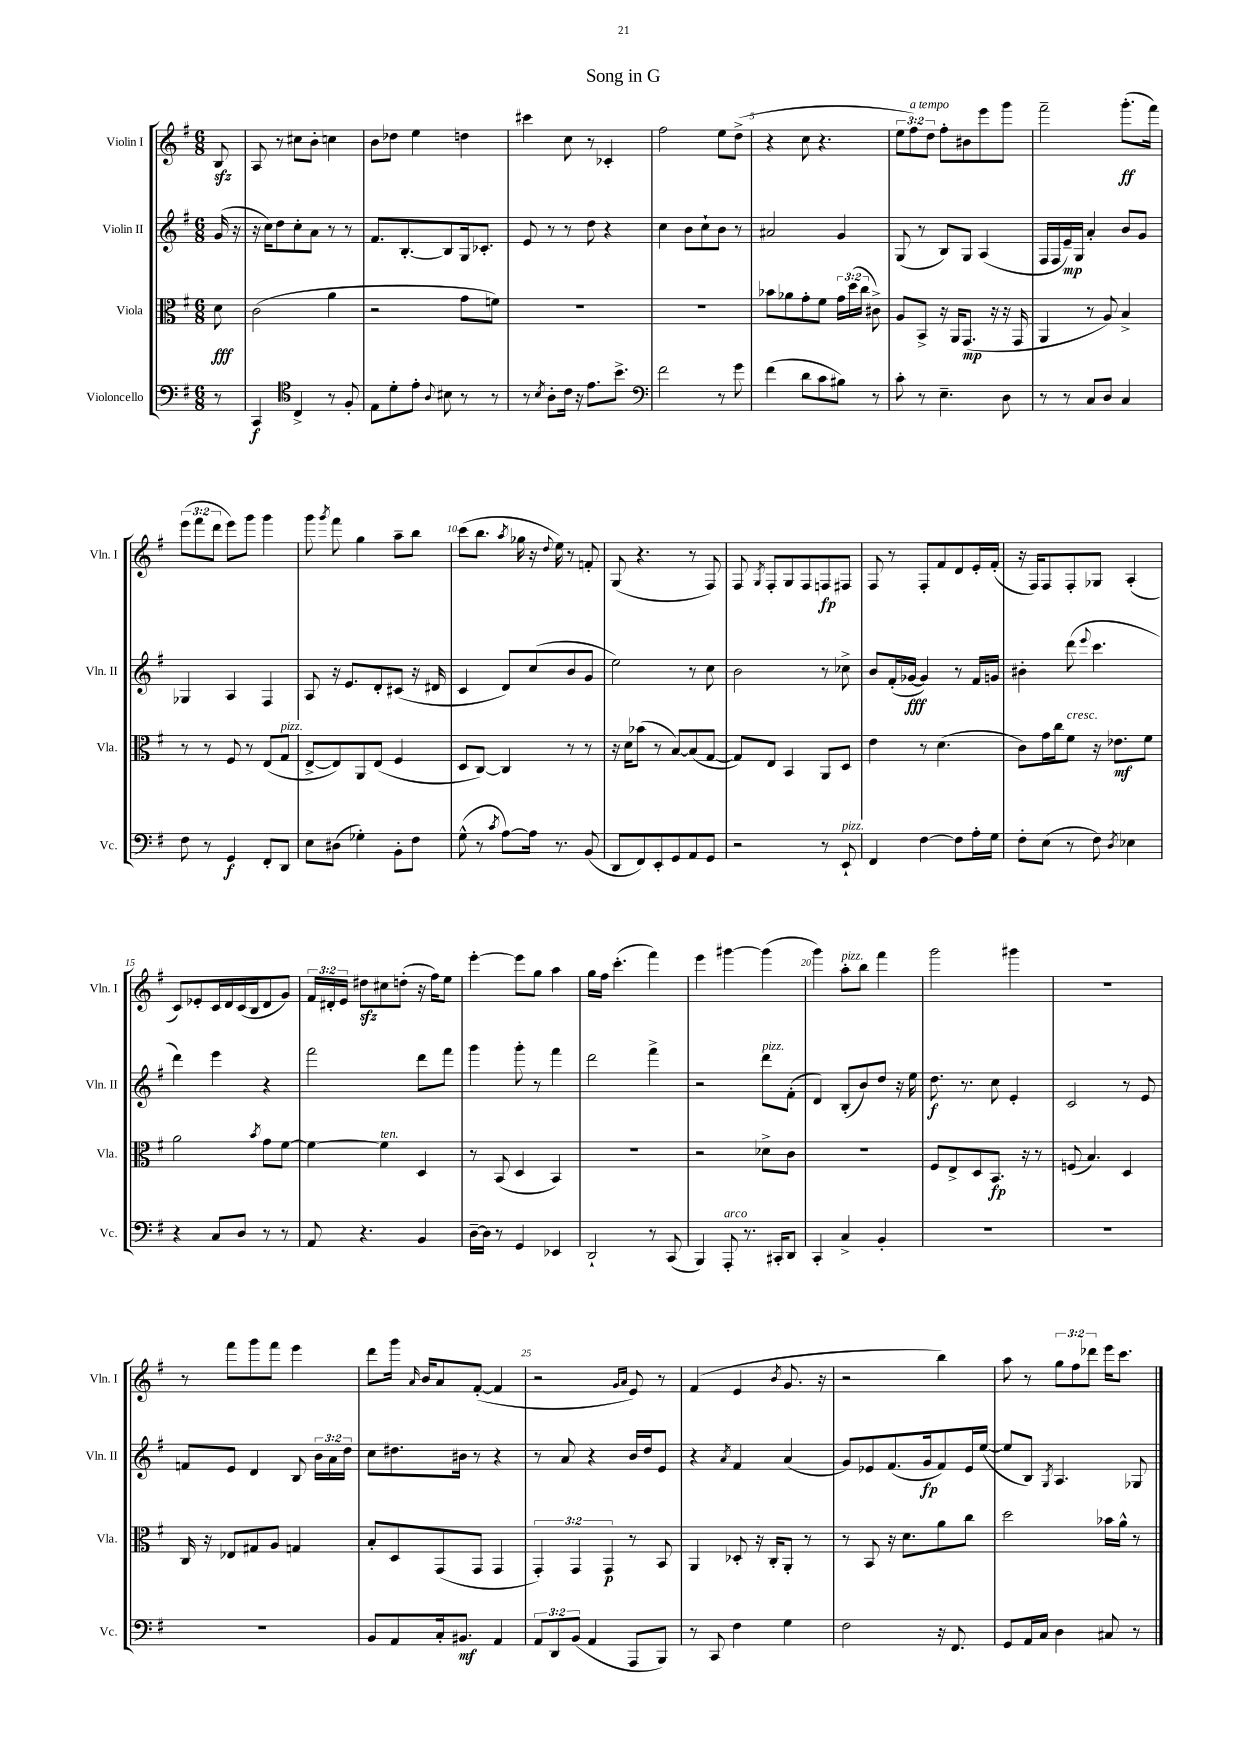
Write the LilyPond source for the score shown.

\header { title = "Song in G" }
<<
\new StaffGroup <<
\new Staff = "s0" \with { instrumentName = "Violin I" shortInstrumentName = "Vln. I" } {
    \clef treble \key g \major \numericTimeSignature \time 6/8 \override Staff.TupletNumber.text = #tuplet-number::calc-fraction-text \partial 8
    \autoBeamOff b8\sfz |
    a8 r8 cis''8[ b'8]-. c''4 |
    b'8[ des''8] e''4 d''4 |
    cis'''4 c''8 r8 ces'4-. |
    fis''2 e''8[ d''8]->( |
    r4 c''8 r4. |
    \tuplet 3/2 { e''8[ fis''8^\markup { \italic "a tempo" }) d''8] } fis''8[-. bis'8 e'''8 g'''8] |
    fis'''2-- g'''8.[-.\ff( fis'''16]) |
    \tuplet 3/2 { e'''8[( fis'''8 d'''8] } e'''8[) g'''8] g'''4 |
    g'''8 \acciaccatura { g'''8 } fis'''8 g''4 a''8[-- b''8] |
    c'''8[( b''8.] \acciaccatura { a''8 } ges''16 r16 \appoggiatura { d''8 } e''16) r8 f'8-. |
    g8( r4. r8 fis8) |
    fis8 \acciaccatura { g8 } fis8[-. g8 fis8 f8\fp fis8] |
    fis8 r8 fis8[-. fis'8 d'8 e'16-. fis'16]-.( |
    r16 fis16[) fis8 fis8-. ges8] a4-.( |
    c'8[) ees'8-. c'16 d'16 c'16( b16 d'8 g'8]) |
    \tuplet 3/2 { fis'16[ dis'16-. e'16] } dis''8[\sfz cis''8 d''8]-.( r16 fis''16[) e''8] |
    e'''4~-. e'''8[ g''8] a''4 |
    g''16[ fis''16] c'''4.-.( fis'''4) |
    e'''4 gis'''4~ gis'''4( |
    g'''4) a''8[-.^\markup { \italic "pizz." } b''8] fis'''4 |
    g'''2 gis'''4 |
    R2. |
    r8 fis'''8[ g'''8 fis'''8] e'''4 |
    d'''8[ g'''16] \grace { a'16 } b'16[ a'8 fis'8]~-.( fis'4 |
    r2 \grace { g'16[ a'16] } e'8) r8 |
    fis'4( e'4 \acciaccatura { b'8 } g'8. r16 |
    r2 b''4) |
    a''8 r8 \tuplet 3/2 { g''8[ fis''8 des'''8] } e'''16[ c'''8.] \bar "|." |
}
\new Staff = "s1" \with { instrumentName = "Violin II" shortInstrumentName = "Vln. II" } {
    \clef treble \key g \major \numericTimeSignature \time 6/8 \override Staff.TupletNumber.text = #tuplet-number::calc-fraction-text \partial 8
    \autoBeamOff g'16( r16 |
    r16 c''16[) d''8 c''8-. a'8] r8 r8 |
    fis'8.[ b8.~-. b8 g16 ces'8.]-. |
    e'8 r8 r8 d''8 r4 |
    c''4 b'8[ c''8-! b'8] r8 |
    ais'2 g'4 |
    g8( r8 b8[) g8] a4( |
    fis16[ fis16 e'16--\mp) g16] a'4-. b'8[ g'8] |
    ges4 a4 fis4 |
    a8 r16 e'8.[ d'8-. cis'8]( r16 dis'16 |
    c'4 d'8[) c''8( b'8 g'8] |
    e''2) r8 c''8 |
    b'2 r8 ces''8-> |
    b'8[ fis'16-.( ges'16]~\fff ges'4) r8 fis'16[ g'16] |
    bis'4-. d'''8( \appoggiatura { e'''8 } c'''4. |
    d'''4) e'''4 r4 |
    fis'''2 d'''8[ fis'''8] |
    g'''4 g'''8-. r8 fis'''4 |
    d'''2 fis'''4-> |
    r2 d'''8[^\markup { \italic "pizz." } fis'8]-.( |
    d'4) b8[-.( b'8) d''8] r16 e''16 |
    d''8.\f r8. c''8 e'4-. |
    c'2 r8 e'8 |
    f'8[ e'8] d'4 b8 \tuplet 3/2 { b'16[ a'16 d''16] } |
    c''8[ dis''8. bis'16] r8 r4 |
    r8 a'8 r4 b'16[ d''16 e'8] |
    r4 \acciaccatura { a'8 } fis'4 a'4( |
    g'8[) ees'8 fis'8.( g'16\fp fis'8) ees'16 e''16]~( |
    e''8[ b8]) \acciaccatura { g8 } a4. ges8 \bar "|." |
}
\new Staff = "s2" \with { instrumentName = "Viola" shortInstrumentName = "Vla." } {
    \clef alto \key g \major \numericTimeSignature \time 6/8 \override Staff.TupletNumber.text = #tuplet-number::calc-fraction-text \partial 8
    \autoBeamOff d'8\fff |
    c'2( a'4 |
    r2 g'8[ f'8]) |
    r2. |
    R2. |
    bes'8[ aes'8 g'8-. fis'8] \tuplet 3/2 { g'16[ d''16( c''16] } cis'8->) |
    a8[ b,8]-> r16 a,16[ g,8.]\mp( r16 r16 g,16 |
    a,4 r8 a8) b4-> |
    r8 r8 fis8 r8 e8[( g8]^\markup { \italic "pizz." } |
    e8[~-> e8) a,8 e8]( fis4 |
    d8[ c8]~) c4 r8 r8 |
    r16 d'16[ bes'8]( r8 b8[~) b8( g8]~ |
    g8[) e8] b,4 a,8[ d8] |
    e'4 r8 d'4.( |
    c'8[) g'16 c''16 fis'8]^\markup { \italic "cresc." } r16 ees'8.[\mf fis'8] |
    a'2 \acciaccatura { b'8 } g'8[ fis'8]~ |
    fis'4~ fis'4^\markup { \italic "ten." } d4 |
    r8 b,8( d4 b,4) |
    R2. |
    r2 des'8[-> c'8] |
    R2. |
    fis8[ e8-> d8 b,8.]\fp r16 r8 |
    f8( b4.) d4 |
    c16 r16 ees8[ gis8 a8] g4 |
    b8[-. d8 g,8( g,8] g,4 |
    \tuplet 3/2 { g,4-.) g,4 g,4\p } r8 b,8 |
    a,4 des8-. r16 c16[-. a,8]-. r8 |
    r8 b,8 r16 d'8.[ a'8 c''8] |
    d''2 bes'16[ a'16]-^ r8 \bar "|." |
}
\new Staff = "s3" \with { instrumentName = "Violoncello" shortInstrumentName = "Vc." } {
    \clef bass \key g \major \numericTimeSignature \time 6/8 \override Staff.TupletNumber.text = #tuplet-number::calc-fraction-text \partial 8
    \autoBeamOff r8 |
    c,4\f \clef tenor c4-> r8 fis8-. |
    e8[ d'8-. e'8]-. \appoggiatura { a8 } bis8 r8 r8 |
    r8 \acciaccatura { b8 } a8[-. c'16] r16 e'8.[ b'8.]-> |
    \clef bass fis'2 r8 g'8 |
    fis'4( d'8[ c'8 bis8]) r8 |
    c'8-. r8 e4.-- d8 |
    r8 r8 c8[ d8] c4 |
    fis8 r8 g,4\f fis,8[-. d,8] |
    e8[ dis8]( ges4-.) b,8[-. fis8] |
    g8-^( r8 \acciaccatura { c'8 } a8[~) a16] r8. b,8( |
    d,8[ fis,8) e,8-. g,8 a,8 g,8] |
    r2 r8 e,8-!^\markup { \italic "pizz." } |
    fis,4 fis4~ fis8[ a16-. g16] |
    fis8[-. e8]( r8 fis8) \acciaccatura { d8 } ees4 |
    r4 c8[ d8] r8 r8 |
    a,8 r4. b,4 |
    d16[~-- d16] r8 g,4 ees,4 |
    d,2-! r8 c,8( |
    b,,4) a,,8-.^\markup { \italic "arco" } r8. cis,16[-. d,8] |
    c,4-. c4-> b,4-. |
    R2. |
    R2. |
    R2. |
    b,8[ a,8 c16-. bis,8.]\mf a,4 |
    \tuplet 3/2 { a,8[ d,8 b,8]( } a,4 a,,8[ b,,8]) |
    r8 c,8 fis4 g4 |
    fis2 r16 fis,8. |
    g,8[ a,16 c16] d4 cis8 r8 \bar "|." |
}
>>
>>
\layout { \context { \Score \override BarNumber.break-visibility = ##(#f #t #t) barNumberVisibility = #(every-nth-bar-number-visible 5) } }
